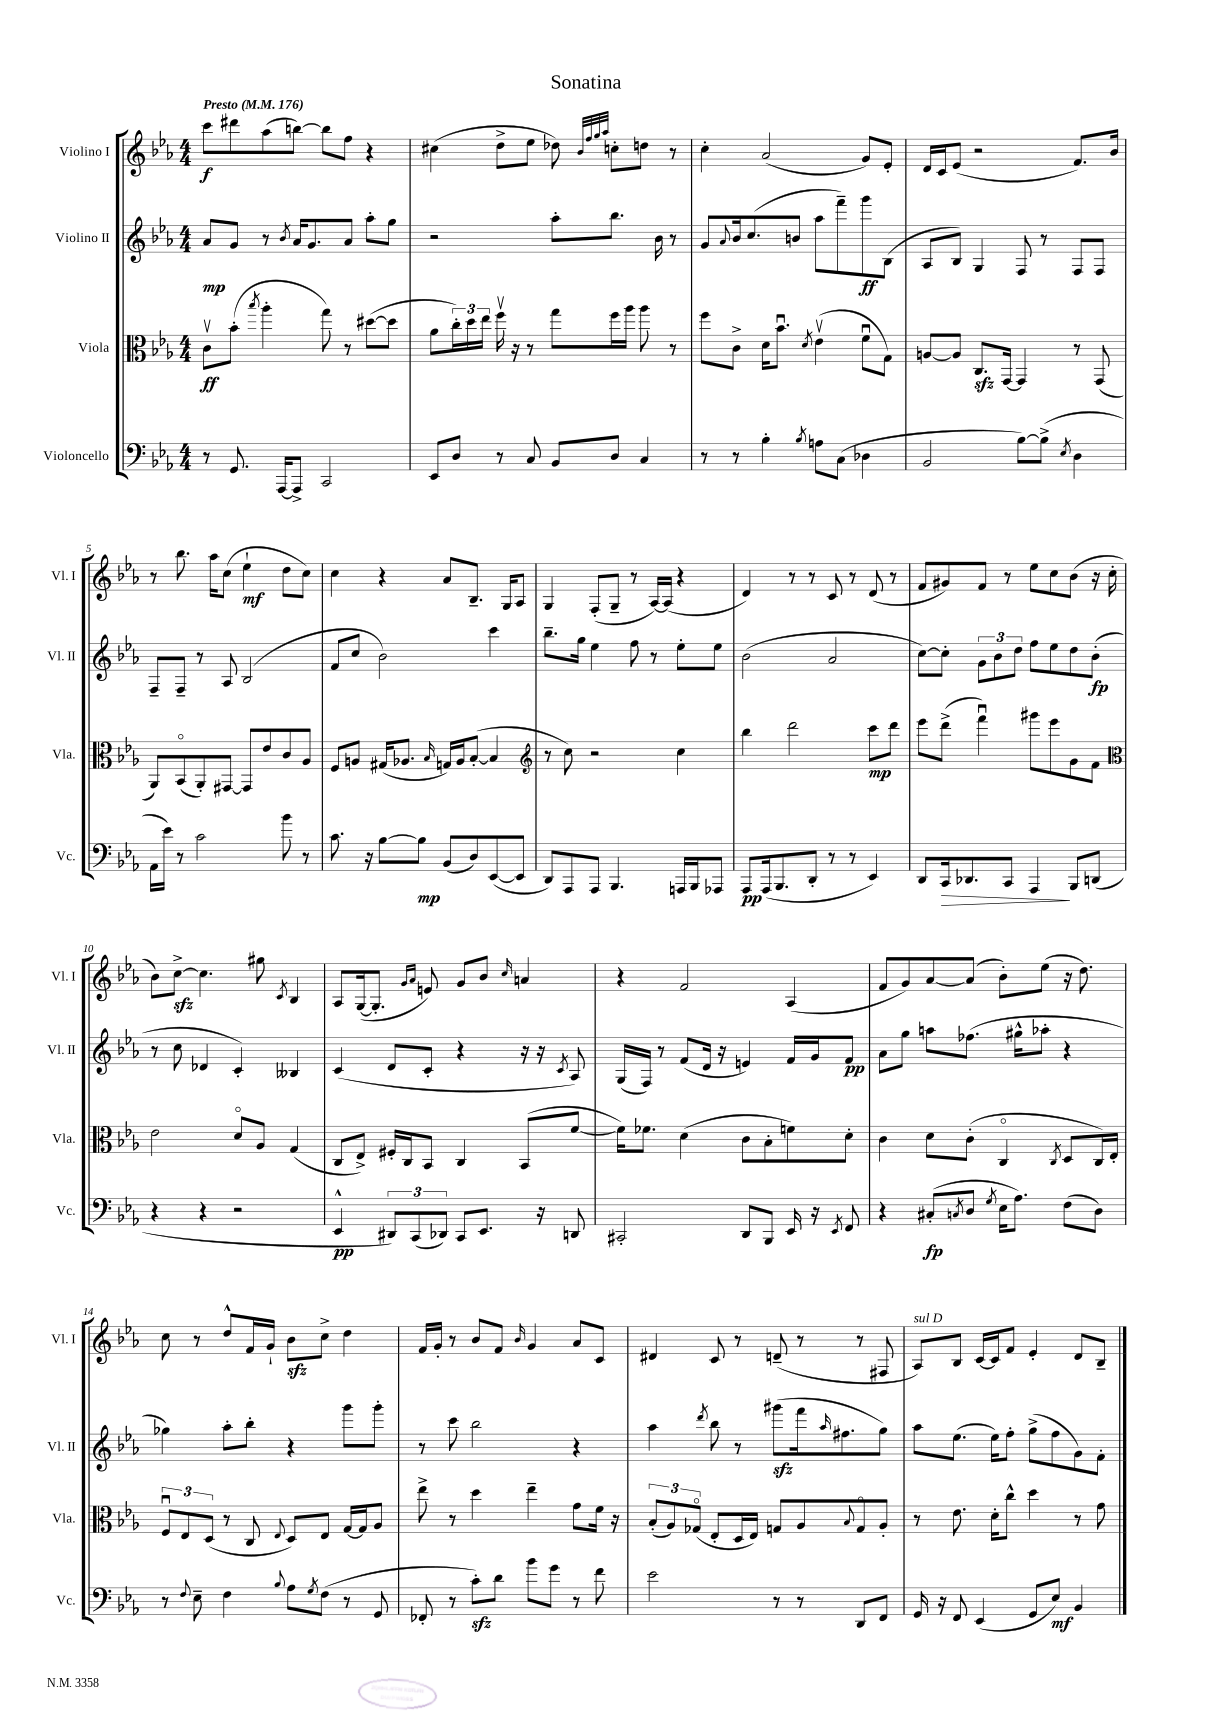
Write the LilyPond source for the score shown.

\header { title = "Sonatina" }
<<
\new StaffGroup <<
\new Staff = "s0" \with { instrumentName = "Violino I" shortInstrumentName = "Vl. I" } {
    \clef treble \key ees \major \numericTimeSignature \time 4/4 \tempo "Presto" 4 = 176
    c'''8\f dis'''8 aes''8( b''8~) b''8 f''8 r4 |
    cis''4( d''8-> ees''8 des''8) \grace { bes'32 f''32 g''32 aes''32 } c''8-. d''8 r8 |
    c''4-. aes'2( g'8) ees'8-. |
    d'16 c'16 ees'8( r2 f'8.) bes'16 |
    r8 bes''8. aes''16 c''8( ees''4-!\mf d''8 c''8) |
    c''4 r4 aes'8 bes8.-- g16 aes8 |
    g4 f8-.( g8-- r8 aes16~) aes16( r4 |
    d'4) r8 r8 c'8 r8 d'8( r8 |
    f'8 gis'8) f'8 r8 ees''8 c''8 bes'8( r16 c''16-. |
    bes'8) c''8~->\sfz c''4. gis''8 \acciaccatura { c'8 } bes4 |
    aes8 g16~( g8.-. \grace { g'16 aes'16 } e'8) g'8 bes'8 \grace { c''16 } a'4 |
    r4 f'2 aes4( |
    f'8 g'8) aes'8~ aes'8( bes'8-.) ees''8( r16 d''8.) |
    c''8 r8 d''8-^ f'16 g'16-! bes'8\sfz c''8-> d''4 |
    f'16 g'16-. r8 bes'8 f'8 \grace { bes'16 } g'4 aes'8 c'8 |
    dis'4 c'8 r8 d'8--( r8 r8 fis8 |
    aes8^\markup { \italic "sul D" }) bes8 c'16~ c'16 f'8 ees'4-. d'8 bes8-- \bar "|." |
}
\new Staff = "s1" \with { instrumentName = "Violino II" shortInstrumentName = "Vl. II" } {
    \clef treble \key ees \major \numericTimeSignature \time 4/4
    aes'8\mp g'8 r8 \acciaccatura { bes'8 } aes'16 g'8. aes'8 aes''8-. g''8 |
    r2 aes''8-. bes''8. bes'16 r8 |
    g'8 \appoggiatura { aes'8 } bes'16 c''8.( b'8 aes''8 f'''8--) g'''8\ff bes8( |
    aes8 bes8) g4 f8 r8 f8 f8 |
    f8-- f8-- r8 aes8 bes2( |
    f'8 c''8 bes'2) c'''4 |
    bes''8.-- g''16 ees''4 f''8 r8 ees''8-. ees''8 |
    bes'2( aes'2 |
    c''8~) c''8-. \tuplet 3/2 { g'8 bes'8 d''8 } f''8 ees''8 d''8 bes'8-.\fp( |
    r8 c''8 des'4 c'4-.) beses4 |
    c'4( d'8 c'8-. r4 r16 r16 \acciaccatura { c'8 } aes8) |
    g16( f16) r8 f'8( d'16 r16 e'4) f'16 g'16 f'8\pp |
    aes'8 g''8 a''8 fes''8.( gis''16-^ aes''8-. r4 |
    ges''4) aes''8-. bes''8-. r4 g'''8 g'''8-. |
    r8 c'''8 bes''2 r4 |
    aes''4 \acciaccatura { d'''8 } bes''8 r8 gis'''8\sfz( f'''16 \grace { aes''16 } fis''8. g''8) |
    aes''8 ees''8.( ees''16) f''8-. g''8->( f''8 g'8) f'8-. \bar "|." |
}
\new Staff = "s2" \with { instrumentName = "Viola" shortInstrumentName = "Vla." } {
    \clef alto \key ees \major \numericTimeSignature \time 4/4
    c'8\upbow\ff bes'8-.( \acciaccatura { bes''8 } aes''4-. g''8) r8 dis''8~( dis''8 |
    aes'8 \tuplet 3/2 { c''16-.) d''16 ees''16 } f''16\upbow r16 r8 g''8 f''16 aes''16 aes''8 r8 |
    f''8 c'8-> d'16 bes'8.\downbow \acciaccatura { d'8 } ees'4\upbow( f'8\downbow g8) |
    a8~ a8 c8.\sfz g,16~ g,4 r8 g,8( |
    aes,8) bes,8\flageolet( aes,8-.) gis,8~ gis,8 ees'8 c'8 aes8 |
    f8 a8 gis16( aes8. \grace { bes16 } g16) aes16 bes8~-.( bes4 |
    \clef treble r8 c''8) r2 c''4 |
    bes''4 d'''2 c'''8\mp d'''8 |
    ees'''8 d'''8->( f'''4\downbow) gis'''8 ees'''8 g'8 f'8 |
    \clef alto ees'2 d'8\flageolet aes8 g4( |
    c8 ees8->) fis16-. c16 bes,8 c4 bes,8( f'8~ |
    f'16) fes'8. d'4( c'8 bes8-. f'8) d'8-. |
    c'4 d'8 c'8-.( c4\flageolet \acciaccatura { c8 } d8 c16) ees16-. |
    \tuplet 3/2 { f8\downbow ees8 d8( } r8 c8 \appoggiatura { ees8 } d8) ees8 g16~ g16 aes8 |
    ees''8-> r8 d''4 ees''4-- g'8 f'16 r16 |
    \tuplet 3/2 { bes8-.( aes8) ges8\flageolet( } ees8-. d16 ees16) g8 aes8 \appoggiatura { bes8 } g8\flageolet aes8-. |
    r8 ees'8. d'16-. c''8-^ d''4 r8 g'8 \bar "|." |
}
\new Staff = "s3" \with { instrumentName = "Violoncello" shortInstrumentName = "Vc." } {
    \clef bass \key ees \major \numericTimeSignature \time 4/4
    r8 g,8. aes,,16~ aes,,8-> c,2 |
    ees,8 d8 r8 c8 bes,8 d8 c4 |
    r8 r8 bes4-. \acciaccatura { bes8 } a8 c8( des4 |
    bes,2 bes8~) bes8->( \acciaccatura { ees8 } d4 |
    aes,16 ees'16) r8 c'2 bes'8 r8 |
    c'8. r16 bes8~ bes8\mp bes,8( d8) ees,8~( ees,8 |
    d,8) aes,,8 aes,,8 bes,,4. a,,16 bes,,16 aes,,8 |
    aes,,8\pp aes,,16( bes,,8. d,8-. r8 r8 ees,4) |
    d,8 c,16\> des,8. c,8 aes,,4\! bes,,8 d,8( |
    r4 r4 r2 |
    ees,4-^\pp \tuplet 3/2 { dis,8) c,8( des,8) } c,8 ees,8. r16 d,8 |
    cis,2-. d,8 bes,,8 ees,16 r16 \acciaccatura { ees,8 } f,8 |
    r4 cis8-.\fp( \acciaccatura { c8 } d8 \acciaccatura { g8 } ees16 aes8.) f8( d8) |
    r8 \appoggiatura { f8 } ees8-- f4 \appoggiatura { bes8 } aes8 \acciaccatura { g8 } f8( r8 g,8 |
    fes,8-. r8 c'8-.\sfz) d'8 bes'8 g'8 r8 f'8 |
    ees'2 r8 r8 d,8 f,8 |
    g,16 r16 f,8 ees,4( g,8 ees8\mf) bes,4 \bar "|." |
}
>>
>>
